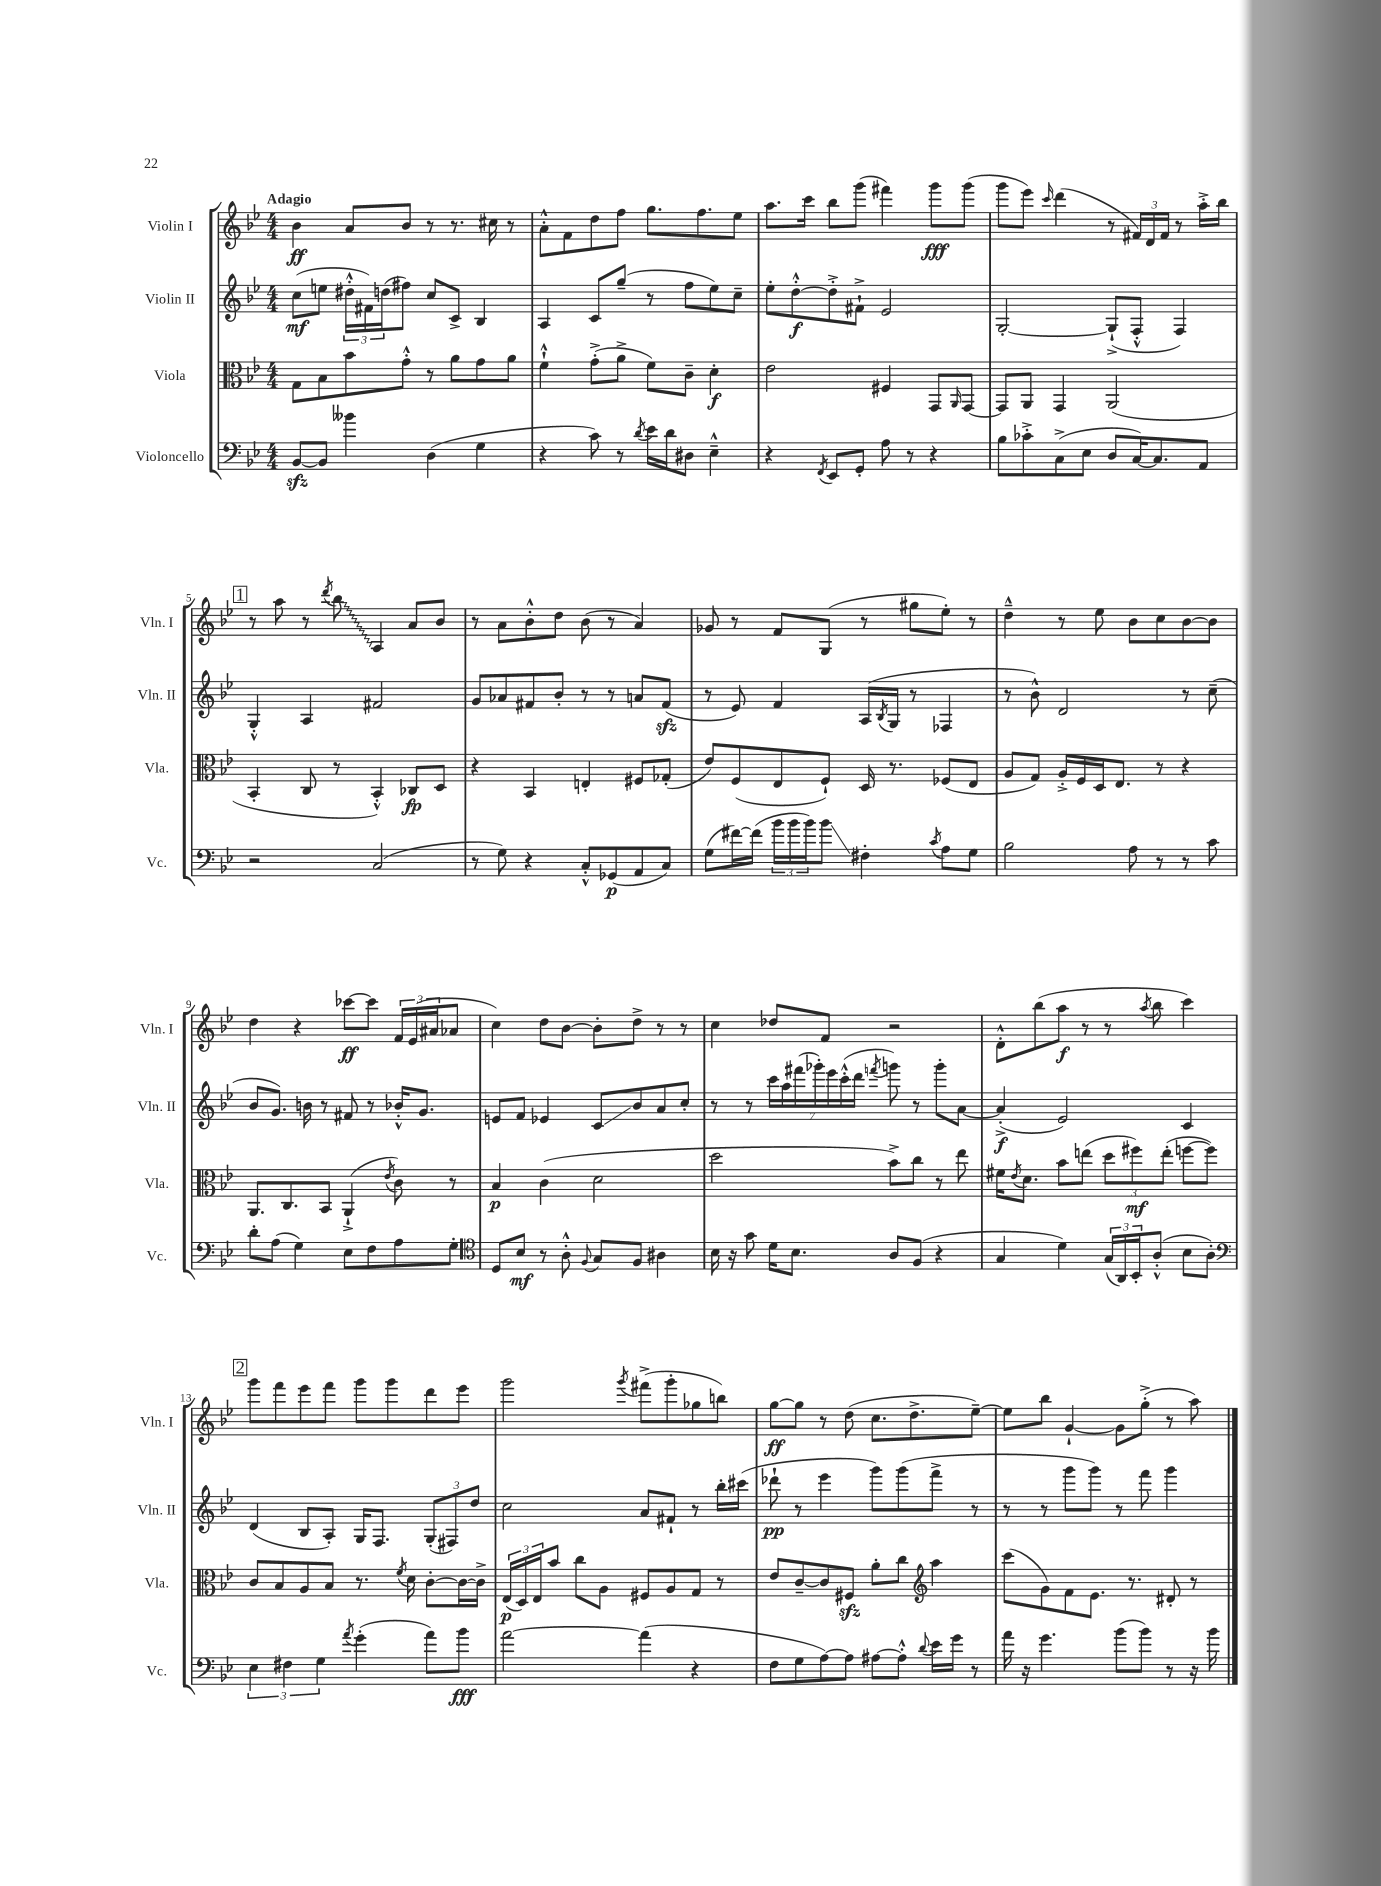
<<
\new StaffGroup <<
\new Staff = "s0" \with { instrumentName = "Violin I" shortInstrumentName = "Vln. I" } {
    \clef treble \key bes \major \numericTimeSignature \time 4/4 \tempo "Adagio"
    bes'4\ff a'8 bes'8 r8 r8. cis''16 r8 |
    a'8-.-^ f'8 d''8 f''8 g''8. f''8. ees''8 |
    a''8. c'''16 bes''8 g'''8( fis'''4) g'''8\fff g'''8( |
    g'''8 ees'''8) \grace { c'''16 } d'''4( r8 \tuplet 3/2 { fis'16) d'16 fis'16 } r8 a''16-.-> bes''16 |
    \mark \markup { \box "1" } r8 a''8 r8 \acciaccatura { d'''8 } \once \override Glissando.style = #'zigzag bes''8\glissando a4 a'8 bes'8 |
    r8 a'8 bes'8-.-^ d''8 bes'8( r8 a'4) |
    ges'8 r8 f'8 g8( r8 gis''8 ees''8-.) r8 |
    d''4---^ r8 ees''8 bes'8 c''8 bes'8~ bes'8 |
    d''4 r4 ces'''8~\ff ces'''8 \tuplet 3/2 { f'16 ees'16( ais'16 } aes'8 |
    c''4) d''8 bes'8~ bes'8-. d''8-> r8 r8 |
    c''4 des''8 f'8 r2 |
    d'8-.-^ bes''8( a''8\f r8 r8 \acciaccatura { a''8 } bes''8 c'''4) |
    \mark \markup { \box "2" } g'''8 f'''8 ees'''8 f'''8 g'''8 g'''8 d'''8 ees'''8 |
    g'''2 \acciaccatura { g'''8 } fis'''8->( g'''8-. ges''8 b''8) |
    g''8~\ff g''8 r8 d''8( c''8. d''8.-> ees''8~--) |
    ees''8 bes''8 g'4~-! g'8 g''8-.->( r8 a''8) \bar "|." |
}
\new Staff = "s1" \with { instrumentName = "Violin II" shortInstrumentName = "Vln. II" } {
    \clef treble \key bes \major \numericTimeSignature \time 4/4
    c''8\mf( e''8 \tuplet 3/2 { dis''16-.-^ fis'16) d''16( } fis''8) c''8 c'8-> bes4 |
    a4 c'8 g''8--( r8 f''8 ees''8) c''8-- |
    ees''8-. d''8~-.-^\f d''8-.-> fis'8-!-> ees'2 |
    g2~-. g8-!->( f8-.-^ f4) |
    \mark \markup { \box "1" } g4-.-^ a4 fis'2 |
    g'8 aes'8 fis'8 bes'8-. r8 r8 a'8 fis'8\sfz( |
    r8 ees'8) f'4 a16( \acciaccatura { bes8 } g16 r8 fes4 |
    r8 bes'8-^) d'2 r8 c''8--( |
    bes'8 g'8.) b'16 r8 fis'8 r8 bes'16-.-^ g'8. |
    e'8 f'8 ees'4 c'8\glissando bes'8 a'8 c''8-. |
    r8 r8 \tuplet 7/4 { c'''16 a''16 fis'''16( ges'''16-.) ees'''16 c'''16-.-^( d'''16 } \acciaccatura { f'''8 } g'''8) r8 g'''8-. a'8~ |
    a'4-.->\f( ees'2) c'4 |
    \mark \markup { \box "2" } d'4( bes8 a8-.) g16 f8. \tuplet 3/2 { g8-.( fis8) d''8 } |
    c''2 a'8 fis'8-! r8 bes''16-. cis'''16( |
    des'''8-!\pp r8 ees'''4 g'''8) g'''8( f'''8-> r8 |
    r8 r8 g'''8 g'''8) r8 f'''8 g'''4 \bar "|." |
}
\new Staff = "s2" \with { instrumentName = "Viola" shortInstrumentName = "Vla." } {
    \clef alto \key bes \major \numericTimeSignature \time 4/4
    g8 bes8 bes'8 g'8-.-^ r8 a'8 g'8 a'8 |
    f'4-!-^ g'8-.->( a'8-> f'8) c'8-- d'4-.\f |
    ees'2 fis4 g,8 \grace { a,16 } g,8~ |
    g,8 a,8 g,4 a,2( |
    \mark \markup { \box "1" } bes,4-. c8 r8 bes,4-.-^) ces8\fp d8 |
    r4 bes,4 e4-. fis8 ges8-.( |
    ees'8) f8( ees8 f8-!) d16 r8. fes8( ees8 |
    a8 g8) a16-.-> f16 d16 ees8. r8 r4 |
    a,8. c8. bes,8 a,4-!->( \acciaccatura { ees'8 } c'8) r8 |
    bes4\p c'4( d'2 |
    d''2 bes'8->) c''8 r8 ees''8 |
    fis'16 \acciaccatura { ees'8 } d'8. bes'8 e''8( \tuplet 3/2 { d''8 fis''8\mf) e''8-.( } f''8~ f''8) |
    \mark \markup { \box "2" } c'8 bes8 a8 bes8 r8. \acciaccatura { f'8 } d'16 c'8~-. c'16~ c'16-> |
    \tuplet 3/2 { ees16\p( d16) ees16 } bes'8 c''8 a8 fis8 a8 g8 r8 |
    ees'8 c'8~-- c'8 fis8\sfz a'8-. c''8 \clef treble a''4 |
    c'''8( g'8) f'8 ees'8. r8. dis'8-. r8 \bar "|." |
}
\new Staff = "s3" \with { instrumentName = "Violoncello" shortInstrumentName = "Vc." } {
    \clef bass \key bes \major \numericTimeSignature \time 4/4
    bes,8~\sfz bes,8 beses'4 d4( g4 |
    r4 c'8) r8 \acciaccatura { d'8 } ees'16 d'16 dis8 ees4---^ |
    r4 \acciaccatura { f,8 } ees,8 g,8-. a8 r8 r4 |
    bes8 ces'8-.-> c8->( ees8 d8 c16~) c8. a,8 |
    \mark \markup { \box "1" } r2 c2( |
    r8 g8) r4 c8-.-^ ges,8\p( a,8 c8) |
    g8( fis'16~) fis'16( \tuplet 3/2 { bes'16 bes'16 bes'16) } bes'8\glissando fis4-. \acciaccatura { c'8 } a8 g8 |
    bes2 a8 r8 r8 c'8 |
    d'8-. a8( g4) ees8 f8 a8 g8-. |
    \clef tenor d8 bes8\mf r8 a8-.-^ \appoggiatura { f8 } g8 f8 ais4 |
    bes16 r16 g'8 d'16 bes8. a8 f8( r4 |
    g4 d'4) \tuplet 3/2 { g16( a,16) bes,16-. } a8-.-^( bes8 a8-.) |
    \mark \markup { \box "2" } \clef bass \tuplet 3/2 { ees4 fis4 g4 } \acciaccatura { a'8 } g'4-.( a'8) bes'8\fff |
    a'2~ a'4( r4 |
    f8 g8 a8~) a8 ais8~ ais8-.-^ \appoggiatura { d'8 } ees'16 g'16 r8 |
    a'16 r16 g'4. bes'8( bes'8) r8 r16 bes'16 \bar "|." |
}
>>
>>
